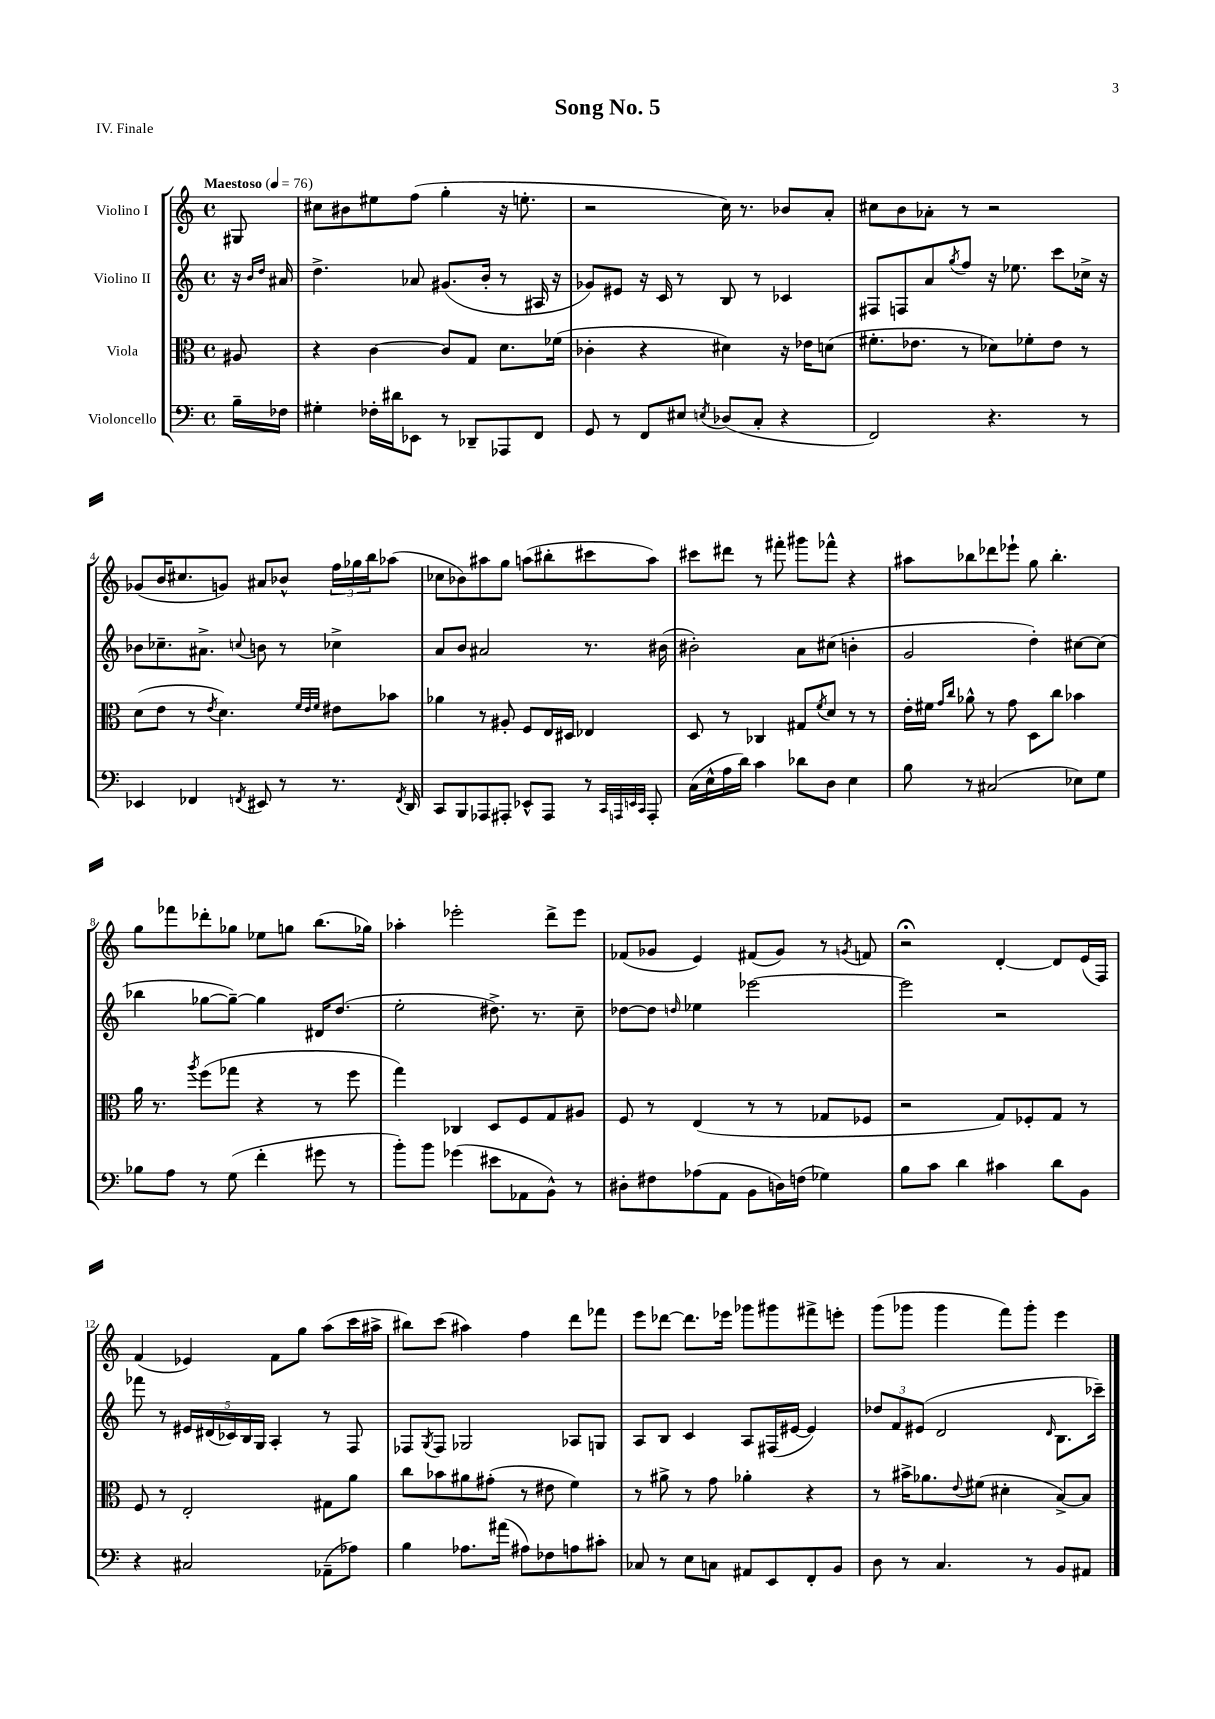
\header { title = "Song No. 5" piece = "IV. Finale" }
<<
\new StaffGroup <<
\new Staff = "s0" \with { instrumentName = "Violino I" } {
    \clef treble \key c \major \defaultTimeSignature \time 4/4 \partial 8 \tempo "Maestoso" 4 = 76
    gis8 |
    cis''8 bis'8 eis''8 f''8( g''4-. r16 e''8.-. |
    r2 c''16) r8. bes'8 a'8-. |
    cis''8 b'8 aes'8-. r8 r2 |
    ges'8( b'16 cis''8. g'8) ais'8 bes'8-^ \tuplet 3/2 { f''16 ges''16 b''16 } aes''8( |
    ces''8 bes'8) ais''8 g''8 a''8( bis''8-. cis'''8 a''8) |
    cis'''8 dis'''8 r8 fis'''8-. gis'''8 fes'''8-^ r4 |
    ais''8 bes''8 des'''8 ees'''8-! g''8 bes''4.-. |
    g''8 fes'''8 des'''8-. ges''8 ees''8 g''8 b''8.( ges''16) |
    aes''4-. ees'''2-. d'''8-> ees'''8 |
    fes'8( ges'8 e'4) fis'8( ges'8) r8 \acciaccatura { g'8 } f'8 |
    r2\fermata d'4~-. d'8 e'16( f16) |
    f'4( ees'4) f'8 g''8 a''8( c'''16 ais''16-> |
    bis''8) c'''8( ais''4) f''4 d'''8 fes'''8 |
    e'''8 des'''8~ des'''8. ees'''16 ges'''8 gis'''8 fis'''8-> e'''8-. |
    g'''8( ges'''8 ges'''4 f'''8) ges'''8-. e'''4 \bar "|." |
}
\new Staff = "s1" \with { instrumentName = "Violino II" } {
    \clef treble \key c \major \defaultTimeSignature \time 4/4 \partial 8
    r16 \grace { b'16 d''16 } ais'16 |
    d''4.-> aes'8 gis'8.( b'16-. r8 ais16 r16 |
    ges'8) eis'8 r16 c'16 r8 b8 r8 ces'4 |
    fis8 f8 a'8 \acciaccatura { g''8 } f''8 r16 ees''8. c'''8 ces''16-> r16 |
    bes'8 ces''8.-- ais'8.-> \appoggiatura { c''8 } b'8 r8 ces''4-> |
    a'8 b'8 ais'2 r8. bis'16( |
    bis'2-.) a'8 cis''8( b'4-. |
    g'2 d''4-.) cis''8~ cis''8( |
    bes''4 ges''8~ ges''8~--) ges''4 dis'16 d''8.( |
    e''2-. dis''8.->) r8. c''8-- |
    des''8~ des''8 \grace { d''16 } ees''4 ees'''2~ |
    ees'''2 r2 |
    fes'''8 r8 \tuplet 5/4 { eis'16 dis'16( ces'16) b16 g16 } a4-. r8 f8 |
    fes8 \acciaccatura { g8 } fes8 ges2 aes8 g8 |
    a8 b8 c'4 a8 fis16( eis'16~ eis'4) |
    \tuplet 3/2 { des''8 f'8 eis'8( } d'2 \grace { d'16 } b8. ces'''16--) \bar "|." |
}
\new Staff = "s2" \with { instrumentName = "Viola" } {
    \clef alto \key c \major \defaultTimeSignature \time 4/4 \partial 8
    ais8 |
    r4 c'4~ c'8 g8 d'8. fes'16( |
    ces'4-. r4 dis'4) r16 ees'16 d'8( |
    fis'8.-. ees'8. r8 des'8) fes'8-. ees'8 r8 |
    d'8( e'8 r8 \acciaccatura { e'8 } d'4.) \grace { f'32 e'32 f'32 } eis'8 bes'8 |
    aes'4 r8 ais8-. f8 e16 dis16 ees4 |
    d8 r8 ces4 gis8 \acciaccatura { f'8 } d'8 r8 r8 |
    e'16-. fis'16 \grace { g'16 c''16 } aes'8-^ r8 g'8 d8 c''8 bes'4 |
    a'16 r8. \acciaccatura { a''8 } f''8( ges''8 r4 r8 f''8 |
    g''4) ces4 d8 f8 g8 ais8 |
    f8 r8 e4( r8 r8 ges8 fes8 |
    r2 g8) fes8-. g8 r8 |
    f8 r8 e2-. gis8 a'8 |
    c''8 bes'8 ais'8 gis'8-.( r8 eis'8 f'4) |
    r8 ais'8-> r8 g'8 aes'4-. r4 |
    r8 bis'16-> aes'8. \appoggiatura { e'8 } fis'8( dis'4-. b8~->) b8 \bar "|." |
}
\new Staff = "s3" \with { instrumentName = "Violoncello" } {
    \clef bass \key c \major \defaultTimeSignature \time 4/4 \partial 8
    b16-- fes16 |
    gis4-. fes16-. dis'16 ees,8 r8 des,8-- aes,,8 f,8 |
    g,8 r8 f,8 eis8 \acciaccatura { e8 } des8( c8-. r4 |
    f,2) r4. r8 |
    ees,4 fes,4 \acciaccatura { f,8 } eis,8 r8 r8. \acciaccatura { f,8 } d,16 |
    c,8 b,,8 aes,,8 ais,,8-. ees,8-^ ais,,8 r8 \grace { c,32 a,,32 e,32 c,32 } a,,8-. |
    c16( e16-^ a16 d'16) c'4 des'8 d8 e4 |
    b8 r8 cis2( ees8) g8 |
    bes8 a8 r8 g8( f'4-. gis'8 r8 |
    b'8-.) b'8 ges'4( eis'8 aes,8 b,8-^) r8 |
    dis8-. fis8 aes8( a,8 b,8 d16) f16( ges4) |
    b8 c'8 d'4 cis'4 d'8 b,8 |
    r4 cis2 aes,8--( aes8) |
    b4 aes8. ais'16( ais8) fes8 a8 cis'8-. |
    ces8 r8 e8 c8 ais,8 e,8 f,8-. b,8 |
    d8 r8 c4. r8 b,8 ais,8 \bar "|." |
}
>>
>>
